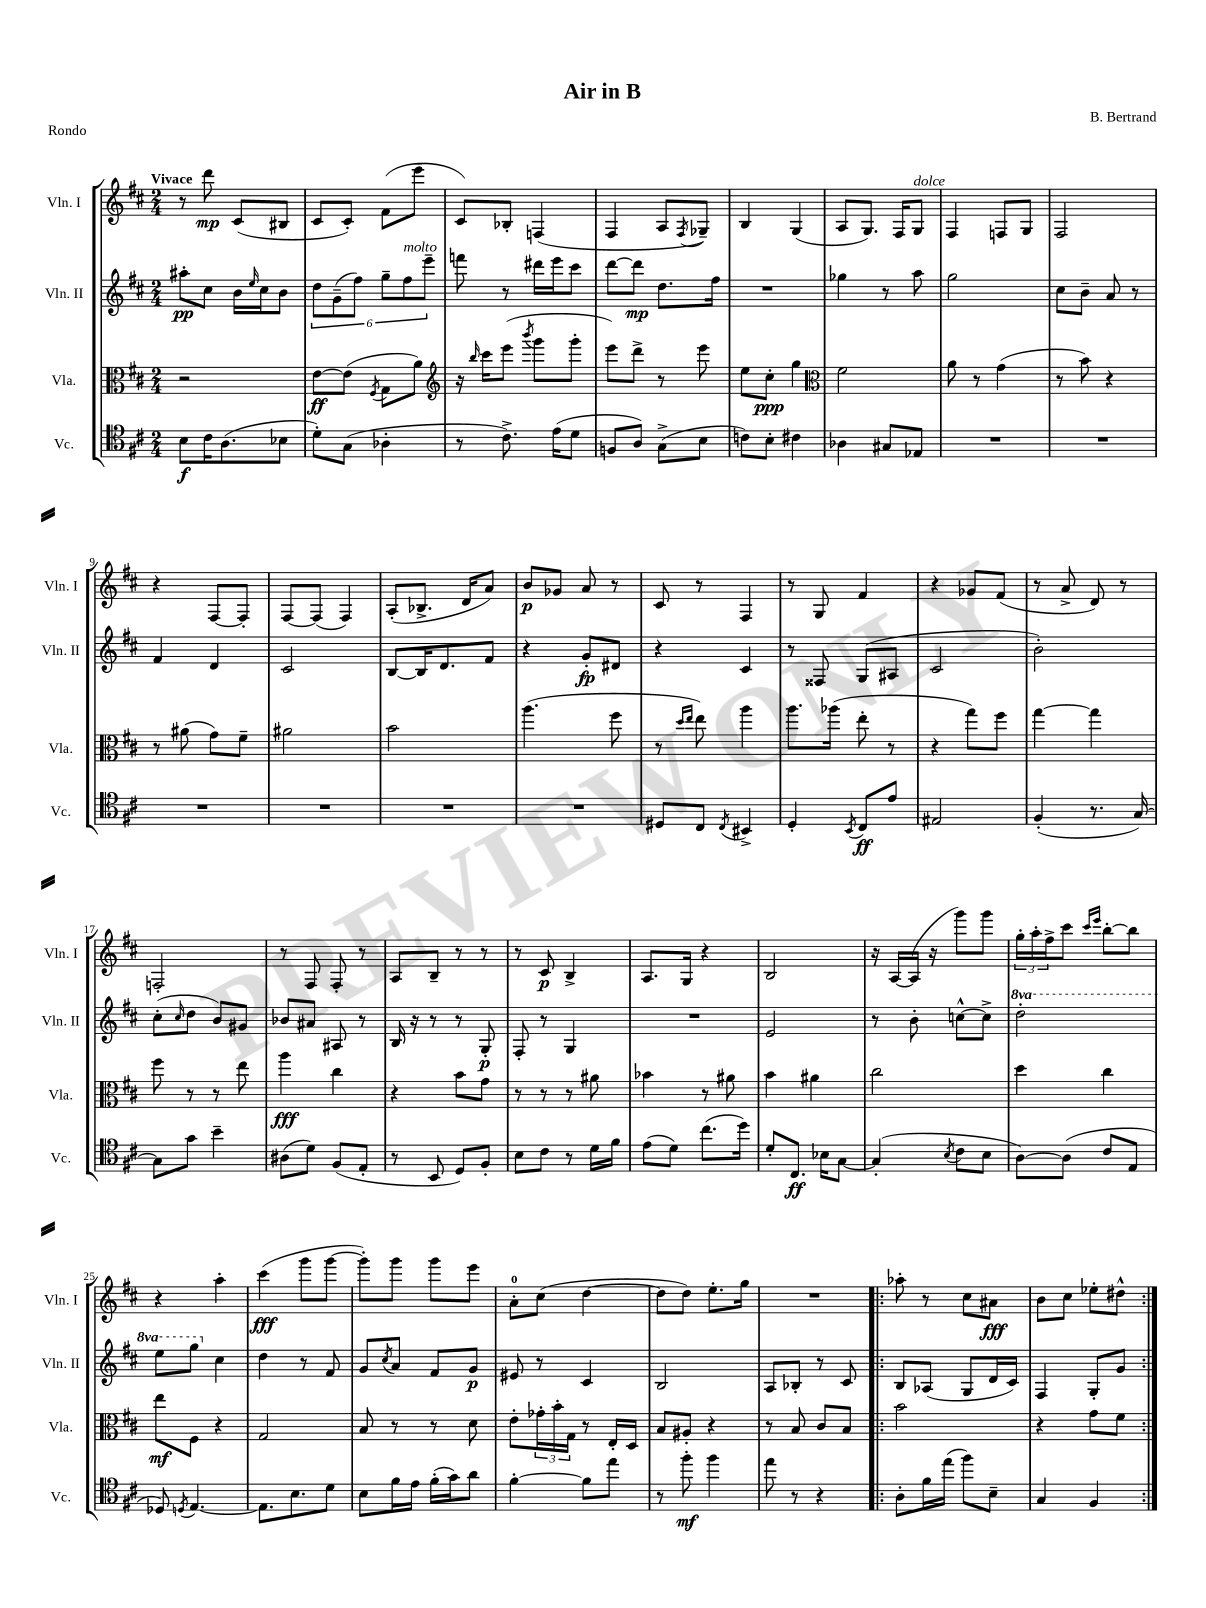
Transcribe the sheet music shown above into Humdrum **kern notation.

**kern	**kern	**kern	**kern
*staff4	*staff3	*staff2	*staff1
*clefC4	*clefC3	*clefG2	*clefG2
*k[f#c#]	*k[f#c#]	*k[f#c#]	*k[f#c#]
*M2/4	*M2/4	*M2/4	*M2/4
8B	2r	8aa#'	8r
16c#	.	8cc#	8ddd
(8.A	.	.	.
.	.	16b	(8c#
.	.	16qqee	.
.	.	16cc#	.
8B-	.	8b	8B#
=	=	=	=
8d')	[8e	12dd	8c#
.	.	(12g~	.
(8G	(8e]	.	8c#')
.	.	12ff#)	.
.	8qF#	.	.
4A-'	8G	12gg~	(8f#
.	.	12ff#	.
.	8a)	.	8eee~
.	.	12eee~	.
=	=	=	=
*	*clefG2	*	*
8r	16r	8fff	8c#)
.	16qqbb	.	.
.	16ccc#	.	.
8.c#^)	(8eee	8r	8B-'
.	8qbbb	.	.
.	8ggg	16ddd#	(4F
(16e	.	16eee	.
8d	8ggg'	8ccc#	.
=	=	=	=
8F	8eee)	[8ddd	4F#
8A)	8ddd^	8ddd]	.
(8G^	8r	8.dd	8A
.	.	.	8qF#
8B	8eee	.	8G-~)
.	.	16ff#	.
=	=	=	=
8c)	8ee	2r	4B
8B'	8cc#'	.	.
4c#	4gg	.	(4G
=	=	=	=
*	*clefC3	*	*
4A-	2f#	4gg-	8A
.	.	.	8.G)
8G#	.	8r	.
.	.	.	16F#
8E-	.	8aa	8G
=	=	=	=
2r	8a	2gg	4F#
.	8r	.	.
.	(4g	.	8F
.	.	.	8G
=	=	=	=
2r	8r	8cc#	2F#
.	8b)	8b~	.
.	4r	8a	.
.	.	8r	.
=	=	=	=
2r	8r	4f#	4r
.	(8a#	.	.
.	8g)	4d	[8F#
.	8f#~	.	8F#']
=	=	=	=
2r	2a#	2c#	[8F#
.	.	.	(8F#]
.	.	.	4F#)
=	=	=	=
2r	2b	[8B	(8A'
.	.	16B]	8.B-^
.	.	8.d	.
.	.	.	16d
.	.	8f#	8a)
=	=	=	=
2r	(4.aa	4r	8b
.	.	.	8g-
.	.	8g'	8a
.	8ff#	8d#	8r
=	=	=	=
8D#	8r	4r	8c#
.	16qqdd	.	.
.	16qqee	.	.
8C#	8ee)	.	8r
8qC#	.	.	.
4BB#^	4aa	4c#	4F#
=	=	=	=
4D'	8.aa	8r	8r
.	.	8F##	8G
.	(16aa-	.	.
8qBB	.	.	.
8C#	8ee'	(8G	4f#
8e	8r	8A#	.
=	=	=	=
2E#	4r	2c#	4r
.	8gg)	.	8g-
.	8ff#	.	(8f#
=	=	=	=
(4F#'	[4gg	2b')	8r
.	.	.	8a^
8.r	4gg]	.	8d)
.	.	.	8r
[16G)	.	.	.
=	=	=	=
8G]	8ff#	(8cc#'	2F'
.	.	16qqcc#	.
8g	8r	8dd	.
4b~	8r	8b)	.
.	8ee	8g#	.
=	=	=	=
(8A#	4aa	8b-	8r
8d)	.	8a#	8F#
(8F#	4cc#	8A#	8F#'
8E'	.	8r	8r
=	=	=	=
8r	4r	16B	8A
.	.	16r	.
8BB	.	8r	8B~
8D)	8b	8r	8r
8F#'	8g	8G'	8r
=	=	=	=
8B	8r	8F#'	8r
8c#	8r	8r	8c#
8r	8r	4G	4B^
16d	8a#	.	.
16f#	.	.	.
=	=	=	=
(8e	4b-	2r	8.A
8d)	.	.	.
.	.	.	16G
(8.cc#	8r	.	4r
.	8a#	.	.
16dd)	.	.	.
=	=	=	=
8d'	4b	2e	2B
8.C#	.	.	.
.	4a#	.	.
16B-	.	.	.
[8G	.	.	.
=	=	=	=
(4G']	2cc#	8r	16r
.	.	.	[16A
.	.	8b'	(16A]
.	.	.	16r
8qB	.	.	.
8c#	.	[8cc^^	8ggg)
8B	.	8cc^]	8ggg
=	=	=	=
[8A)	4dd	2ddd'	24gg'
.	.	.	24aa'
.	.	.	24ff#^
(8A]	.	.	8ccc#
.	.	.	16qqccc#
.	.	.	16qqeee
8c#	4cc#	.	[8bb'
8E	.	.	8bb]
=	=	=	=
8D-)	8ee	8eee	4r
8qD	.	.	.
[4.E	8F#	8ggg	.
.	4r	4cc#	4aa'
=	=	=	=
8.E]	2G	4dd	(4ccc#
8.B	.	.	.
.	.	8r	8ggg
8d	.	8f#	[8ggg
=	=	=	=
8B	8B	8g	8ggg'])
.	.	8qcc#	.
16f#	8r	8a	8ggg
16e	.	.	.
(16f#'	8r	8f#	8ggg
16g)	.	.	.
8a	8d	8g	8eee
=	=	=	=
[4f#'	8e'	8e#	8a'
.	24g-'	8r	(8cc#
.	24b'	.	.
.	24G	.	.
8f#]	8r	4c#	[4dd
8ee	16E'	.	.
.	16D	.	.
=	=	=	=
8r	8B	2B	8dd]
8ff#'	8A#'	.	8dd)
4ff#	4r	.	8.ee'
.	.	.	16gg
=	=	=	=
8ee	8r	8A	2r
8r	8B	8B-'	.
4r	8c#	8r	.
.	8B	8c#	.
=!|:	=!|:	=!|:	=!|:
8A'	2b	8B	8aa-'
16f#	.	(8A-	8r
(16ee	.	.	.
8ff#)	.	8G	8cc#
8B~	.	16d	8a#
.	.	16c#)	.
=	=	=	=
4G	4r	4F#	8b
.	.	.	8cc#
4F#	8g	8G'	8ee-'
.	8f#	8g	8dd#^^
==:|!	==:|!	==:|!	==:|!
*-	*-	*-	*-
